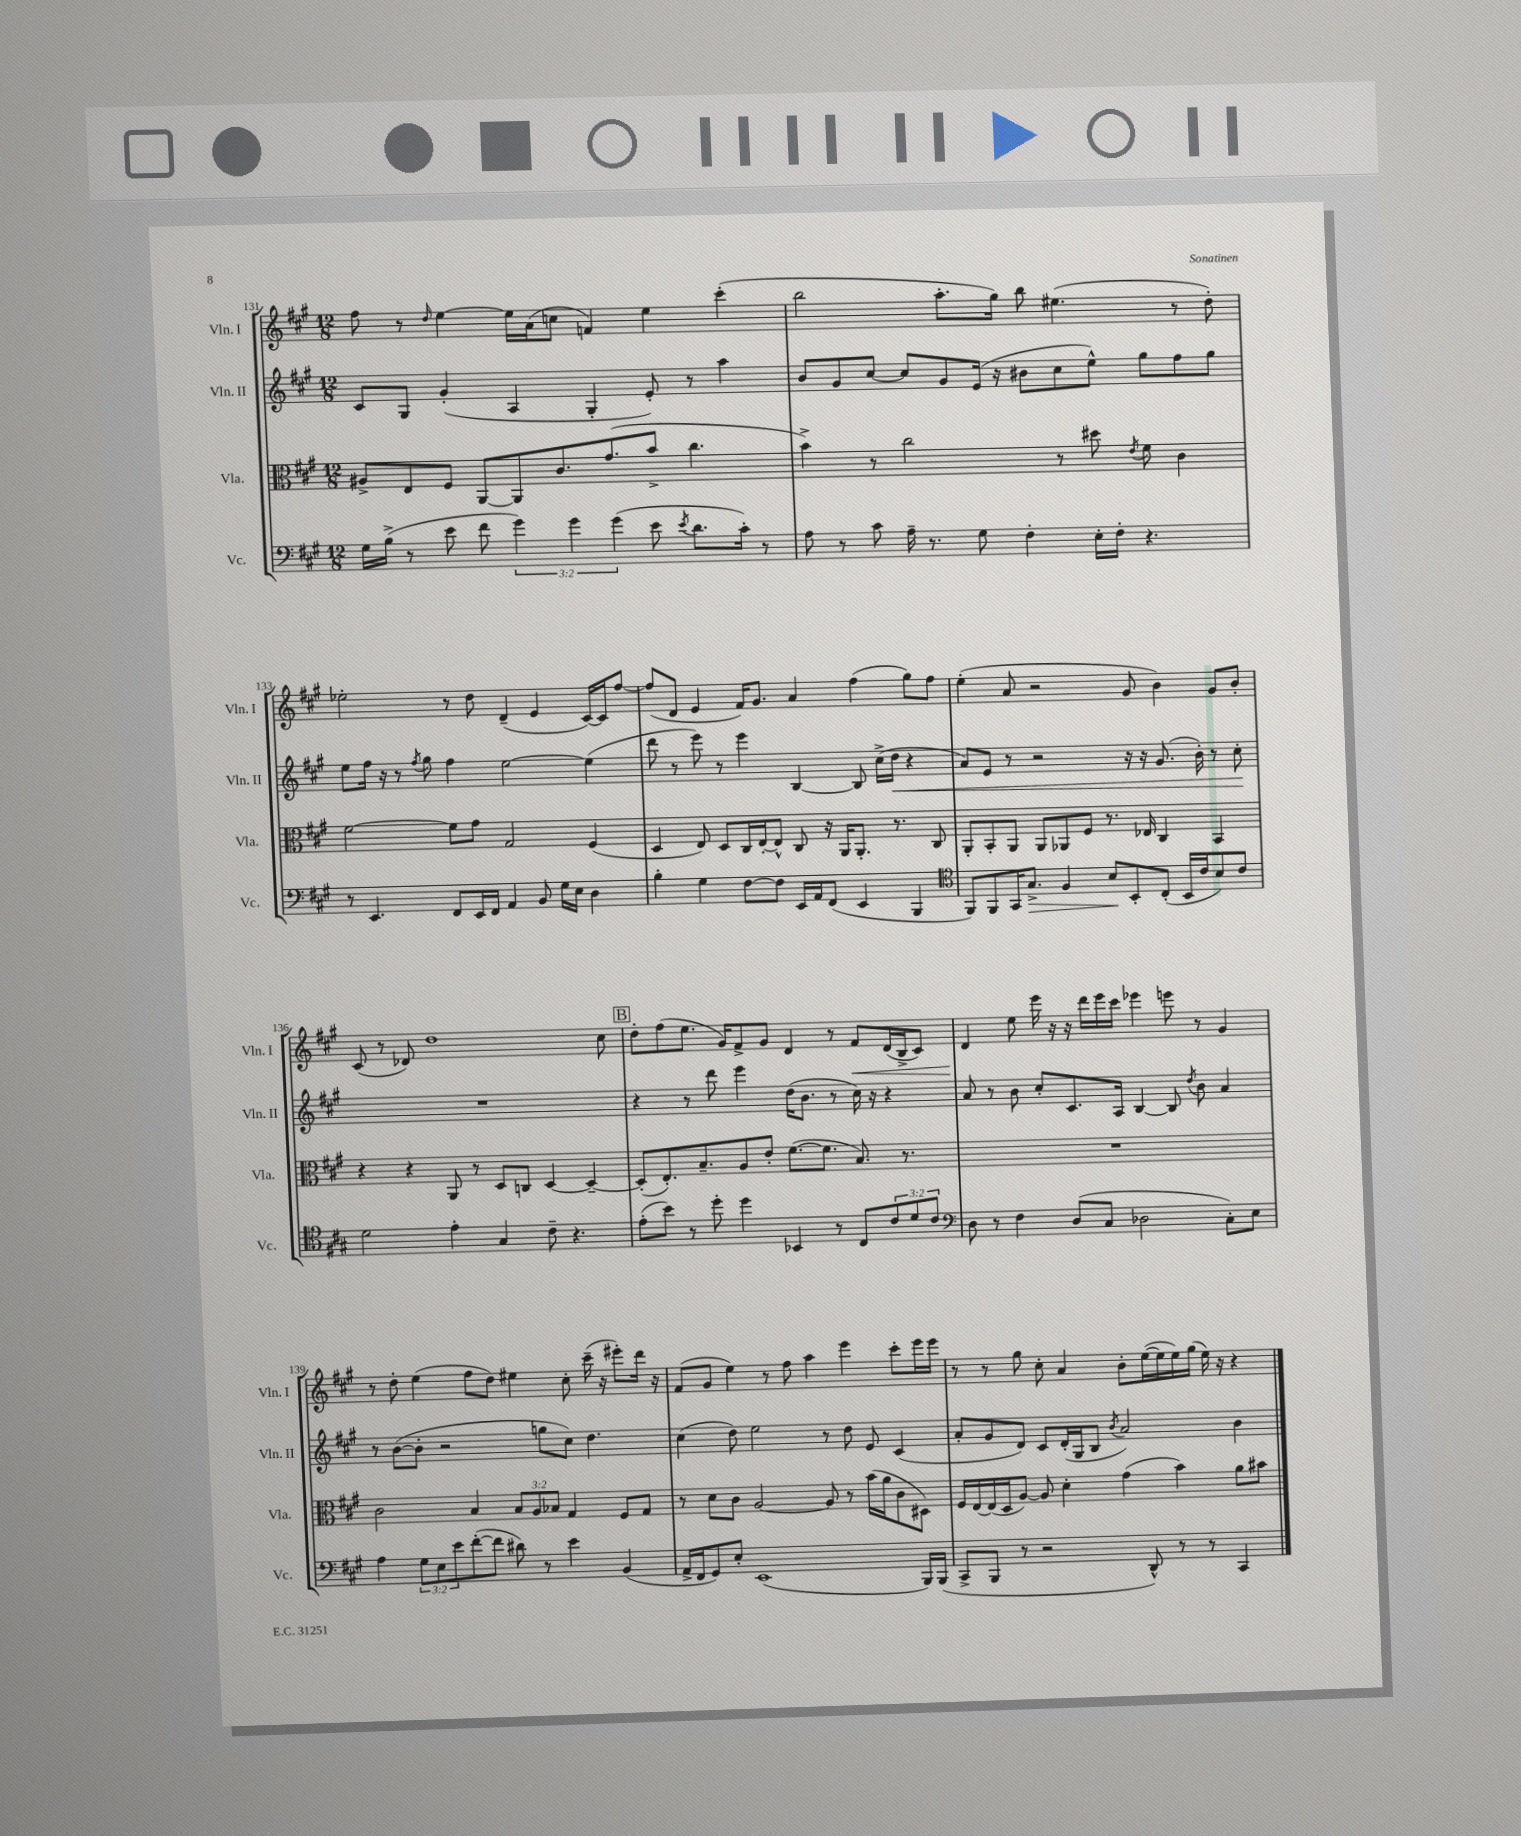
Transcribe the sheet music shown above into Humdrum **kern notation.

**kern	**dynam	**kern	**kern	**dynam	**kern	**dynam
*part4	*part4	*part3	*part2	*part2	*part1	*part1
*staff4	*staff4	*staff3	*staff2	*staff2	*staff1	*staff1
*I"Vc.	*	*I"Vla.	*I"Vln. II	*	*I"Vln. I	*
*I'Vc.	*	*I'Vla.	*I'Vln. II	*	*I'Vln. I	*
*clefF4	*	*clefC3	*clefG2	*	*clefG2	*
*k[f#c#g#]	*	*k[f#c#g#]	*k[f#c#g#]	*	*k[f#c#g#]	*
*M12/8	*	*M12/8	*M12/8	*	*M12/8	*
=131	=131	=131	=131	=131	=131	=131
16G#\LL	.	8A#X^/L	8c#/L	.	8ff#\	.
(16B^\JJ	.	.	.	.	.	.
8r	.	8E/	8G#/J	.	8r	.
.	.	.	.	.	16qqdd/	.
8e\	.	8F#/J	(4g#'/	.	[4ee\	.
8f#\	.	[8AA/L	.	.	.	.
6g#\)	.	8AA/]	4A/	.	16ee\LL]	.
.	.	.	.	.	(16a\J	.
.	.	8.c#/	.	.	8ccn\J	.
6g#\	.	.	.	.	.	.
.	.	.	4G#'/	.	4fn/)	.
.	.	(8.g#/	.	.	.	.
(6g#\	.	.	.	.	.	.
8e\	.	8b^/J	8e'/)	.	4ee\	.
8qe/	.	.	.	.	.	.
8.d\L	.	4.cc#\	8r	.	.	.
.	.	.	4aa\	.	(4ccc#'\	.
16c#'\Jk)	.	.	.	.	.	.
8r	.	.	.	.	.	.
=132	=132	=132	=132	=132	=132	=132
8A\	.	4b^\)	8b/L	.	2bb\	.
8r	.	.	8g#/	.	.	.
8c#\	.	8r	[8cc#/J	.	.	.
16A~\	.	2cc#\	8cc#/L]	.	.	.
8.r	.	.	.	.	.	.
.	.	.	8g#/	.	8.aa'\L	.
8G#\	.	.	(16e/Jk	.	.	.
.	.	.	16r	.	16gg#\Jk)	.
4F#'\	.	.	8b#X\L	.	8bb\	.
.	.	8r	8cc#\	.	(4.ee#X\	.
16E'\LL	.	8dd#X\	8ee^^\J)	.	.	.
16F#'\JJ	.	.	.	.	.	.
.	.	8qe/	.	.	.	.
4.r	.	8f#\	8gg#\L	.	.	.
.	.	4c#\	8ff#\	.	8r	.
.	.	.	8gg#\J	.	8dd'\)	.
!!LO:LB:g=z
=133	=133	=133	=133	=133	=133	=133
8r	.	[2f#\	8ee\L	.	2ee-X'\	.
4.EE/	.	.	16ff#\Jk	.	.	.
.	.	.	16r	.	.	.
.	.	.	8r	.	.	.
.	.	.	8qff#/	.	.	.
.	.	.	8gg#\	.	.	.
8FF#/L	.	8f#\L]	4ff#\	.	8r	.
16EE/L	.	8g#\J	.	.	8dd\	.
16FF#/JJ	.	.	.	.	.	.
4AA/	.	2G#/	[2ee\	.	(4d~/	.
8BB/	.	.	.	.	4e/	.
16G#\LL	.	.	.	.	.	.
16E\JJ	.	.	.	.	.	.
4D\	.	(4F#/	(4ee\]	.	[16c#/LL)	.
.	.	.	.	.	16c#/J]	.
.	.	.	.	.	[8ff#/J	.
=134	=134	=134	=134	=134	=134	=134
4B'\	.	4D/	8ddd\	.	(8ff#/L]	.
.	.	.	8r	.	8d/J	.
4G#\	.	8E/)	8eee\)	.	4e/	.
.	.	8D/L	8r	.	.	.
[8F#\L	.	16C#/L	4eee\	.	16f#/KL)	.
.	.	[16E'/J	.	.	8.g#/J	.
8F#\J]	.	8E^^/J]	.	.	.	.
16EE/LL	.	8C#/	[4B/	.	4a/	.
16AA/J	.	.	.	.	.	.
(8FF#/J	.	16r	.	.	.	.
.	.	16AA/KL	.	.	.	.
4EE/	.	8.AA'/J	8B/]	.	(4ff#\	.
.	.	.	(16cc#^\LL	.	.	.
!	!	!	!	!LO:HP:b	!	!
.	.	8.r	16dd\JJ	<	.	.
4BBB/	.	.	4r	.	8gg#\L)	.
.	.	8C#/	.	.	8ff#\J	.
=135	=135	=135	=135	=135	=135	=135
*clefC4	*	*	*	*	*	*
8FF#/L)	.	8AA'/L	8a/L)	.	(4ee'\	.
8FF#/	.	8BB'/	8e/J	.	.	.
16GG#/K	.	8AA/J	8r	.	8a/	.
!	!LO:HP:b	!	!	!	!	!
8.G#^/J	>	.	.	.	.	.
.	.	8AA/L	2r	.	2r	.
4F#/	.	8AA-X/	.	.	.	.
.	.	8F#/J	.	.	.	.
8B/L	.	8.r	.	.	.	.
8BB'/	]	.	16r	.	8g#/	.
.	.	16E-X/	16r	.	.	.
(8C#'/J	.	4C#/	(8.g#/	.	4b\)	.
16BB/LL	.	.	.	.	.	.
16c#/J	.	.	16b'\)	.	.	.
8B/)	.	4BB/	8r	.	8g#/L	.
8c#/J	.	.	8cc#'\	.	8b'/J	.
.	.	.	.	[	.	.
!!LO:LB:g=z
=136	=136	=136	=136	=136	=136	=136
2d\	.	4r	1.r	.	(8c#/	.
.	.	.	.	.	8r	.
.	.	4r	.	.	8d-X/)	.
.	.	.	.	.	1dd	.
4e'\	.	8AA/	.	.	.	.
.	.	8r	.	.	.	.
4G#/	.	8D/L	.	.	.	.
.	.	8Cn/J	.	.	.	.
8c#~\	.	[4D/	.	.	.	.
4.r	.	.	.	.	.	.
.	.	4D~/_	.	.	.	.
.	.	.	.	.	8cc#\	.
!!LO:REH:place=s1:t=B
=137	=137	=137	=137	=137	=137	=137
(8e'\L	.	(8D'/L]	4r	.	8dd'\L	.
8b\J)	.	8.E'/)	.	.	(8ff#\	.
8r	.	.	8r	.	8.ee\J	.
.	.	8.B~/	.	.	.	.
8dd'\	.	.	8ddd\	.	.	.
.	.	.	.	.	16g#/KL)	.
4dd\	.	8A/	4eee\	.	8f#^/	.
.	.	8e'/J	.	.	8g#/J	.
4BB-X/	.	([8.f#\L	(16dd\KL	.	4d/	.
.	.	.	8.b\J	.	.	.
.	.	8.f#\J]	.	.	.	.
8r	.	.	8r	.	8r	.
!	!	!	!	!	!	!LO:HP:b
8C#/L	.	8.B/)	16cc#\)	.	8f#/L	<
.	.	.	16r	.	.	.
12c#/	.	.	4r	.	(16d/L	.
.	.	8.r	.	.	16B^/J	.
12d/	.	.	.	.	.	.
.	.	.	.	.	8c#/J)	.
12c#/J	.	.	.	.	.	.
=138	=138	=138	=138	=138	=138	=138
*clefF4	*	*	*	*	*	*
8D\	.	1.r	8a/	.	4d/	.
8r	.	.	8r	.	.	.
4F#\	.	.	8b\	.	8ee\	[
.	.	.	8cc#'/L	.	16eee\	.
.	.	.	.	.	16r	.
(8D/L	.	.	8.c#/	.	16r	.
.	.	.	.	.	16ddd\LL	.
8C#/J	.	.	.	.	16eee\	.
.	.	.	16A/Jk	.	16ccc#\JJ	.
2D-X\	.	.	[4B/	.	4eee-X\	.
.	.	.	8B/]	.	8eeen\	.
.	.	.	8qdd/	.	.	.
.	.	.	8b\	.	8r	.
8C#'\L)	.	.	4a/	.	4g#/	.
8E\J	.	.	.	.	.	.
!!LO:LB:g=z
=139	=139	=139	=139	=139	=139	=139
4A\	.	2c#\	8r	.	8r	.
.	.	.	([8b\L	.	8dd'\	.
12G#\L	.	.	8b'\J]	.	(4ee\	.
12E\	.	.	.	.	.	.
.	.	.	2r	.	.	.
12e\	.	.	.	.	.	.
([8f#'\	.	4B/	.	.	8ff#\L	.
8f#\J]	.	.	.	.	8dd\J)	.
8d#X\)	.	12B/L	.	.	4ee#X\	.
.	.	12A/	.	.	.	.
8r	.	.	8ggn\L	.	.	.
.	.	12B-X/J	.	.	.	.
4e\	.	4G#/	8cc#\J)	.	8cc#'\	.
.	.	.	4.dd\	.	(16ccc#~\	.
.	.	.	.	.	16r	.
(4BB/	.	8F#/L	.	.	8eee#X'\L)	.
.	.	8G#/J	.	.	16ddd\Jk	.
.	.	.	.	.	16r	.
=140	=140	=140	=140	=140	=140	=140
16AA^/LL	.	8r	(4cc#\	.	(8f#/L	.
16FF#/J	.	.	.	.	.	.
8GG#/)	.	8d\L	.	.	8g#/J	.
8E'/J	.	8c#\J	8dd\)	.	4ee\)	.
(1EE	.	[2A/	2ee\	.	.	.
.	.	.	.	.	8r	.
.	.	.	.	.	8ff#\	.
.	.	.	.	.	4aa\	.
.	.	8A/]	8r	.	.	.
.	.	8r	8dd\	.	4eee\	.
.	.	(16b\LL	8e/	.	.	.
.	.	16a\J	.	.	.	.
.	.	8c#\	(4c#/	.	8ccc#'\L	.
16BBB/LL)	.	8D#X\J)	.	.	16eee\L	.
(16BBB/JJ	.	.	.	.	16eee\JJ	.
=141	=141	=141	=141	=141	=141	=141
8CC#^/L	.	16F#/LL	8a'/L	.	8r	.
.	.	[16E/	.	.	.	.
8BBB/J	.	(16E/]	8g#/	.	8r	.
.	.	16D/J	.	.	.	.
8r	.	[8A/J)	8d/J)	.	8gg#\	.
2r	.	8A/]	8c#/L	.	8cc#'\	.
.	.	4d'\	(16d'/L	.	4a/	.
.	.	.	16G#/J	.	.	.
.	.	.	8B/J	.	.	.
.	.	.	8qb/	.	.	.
.	.	(4g#\	2a/)	.	8b'\L	.
8DD^^/)	.	.	.	.	([16ee\L	.
.	.	.	.	.	16ee\]	.
8r	.	4b\)	.	.	16ee\)	.
.	.	.	.	.	(16gg#\JJ	.
8r	.	.	.	.	16ee\)	.
.	.	.	.	.	16r	.
4CC#/	.	8a\L	4b\	.	4r	.
.	.	8b#X\J	.	.	.	.
==	==	==	==	==	==	==
*-	*-	*-	*-	*-	*-	*-
